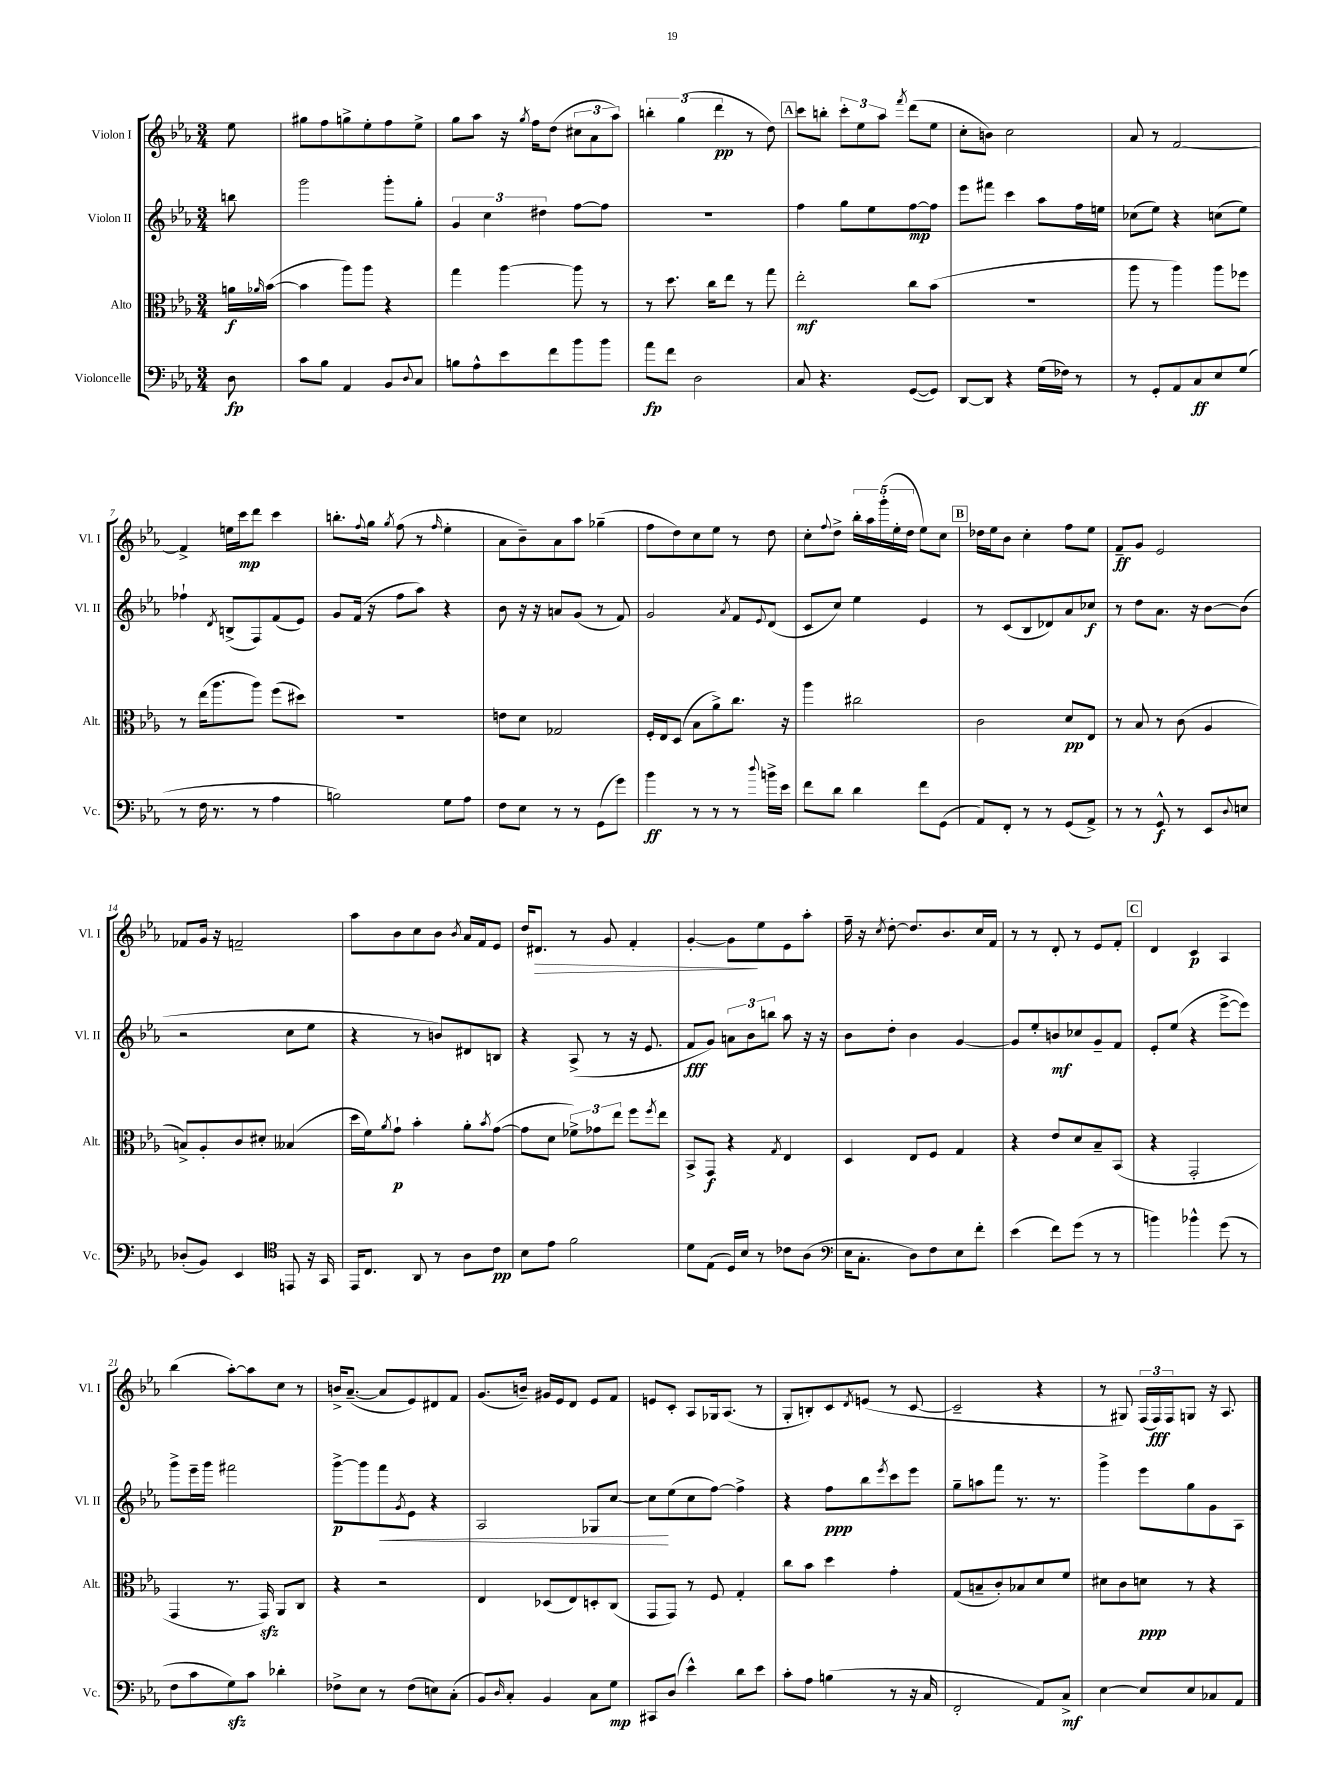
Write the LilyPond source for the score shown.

<<
\new StaffGroup <<
\new Staff = "s0" \with { instrumentName = "Violon I" shortInstrumentName = "Vl. I" } {
    \clef treble \key ees \major \numericTimeSignature \time 3/4 \partial 8
    ees''8 |
    gis''8 f''8 g''8-> ees''8-. f''8 ees''8-> |
    g''8 aes''8 r16 \acciaccatura { g''8 } f''16 d''8( \tuplet 3/2 { cis''8 aes'8 aes''8) } |
    \tuplet 3/2 { b''4-. g''4( d'''4\pp } r8 d''8) |
    \mark \markup { \box "A" } c'''8 b''8-. \tuplet 3/2 { c'''8-. ees''8 aes''8 } \acciaccatura { f'''8 } d'''8( ees''8 |
    c''8-. b'8) c''2 |
    aes'8 r8 f'2~ |
    f'4-> e''16 c'''16\mp d'''8 c'''4 |
    b''8.-. \appoggiatura { f''8 } g''16 \acciaccatura { g''8 } f''8( r8 \grace { f''16 } ees''4-. |
    aes'8 bes'8--) aes'8 aes''8 ges''4--( |
    f''8 d''8) c''8 ees''8 r8 d''8 |
    c''8-. \appoggiatura { f''8 } d''8-> \tuplet 5/4 { bes''16-. aes''16 g'''16-.( ees''16-. d''16 } ees''8) c''8 |
    \mark \markup { \box "B" } des''16 ees''16 bes'8 c''4-. f''8 ees''8 |
    f'8--\ff g'8 ees'2 |
    fes'8 g'16 r16 f'2-- |
    aes''8 bes'8 c''8 bes'8 \acciaccatura { bes'8 } aes'16 f'16 ees'8 |
    d''16 dis'8.\> r8 g'8 f'4-. |
    g'4~-. g'8\! ees''8 ees'8 aes''8-. |
    f''16-- r16 \acciaccatura { c''8 } d''8~-. d''8. bes'8. c''16 f'16 |
    r8 r8 d'8-. r8 ees'8 f'8-. |
    \mark \markup { \box "C" } d'4 c'4\p aes4 |
    bes''4( aes''8~-.) aes''8 c''8 r8 |
    b'16-> aes'8.~--( aes'8 ees'8) dis'8 f'8 |
    g'8.( b'16--) gis'16 ees'16 d'8 ees'8 f'8 |
    e'8 c'8-. aes8 ges16 aes8.( r8 |
    g8-. b8-.) c'8 \acciaccatura { d'8 } e'8( r8 c'8~ |
    c'2-- r4 |
    r8 gis8) \tuplet 3/2 { f16( f16\fff) f16 } g8 r16 aes8. \bar "|." |
}
\new Staff = "s1" \with { instrumentName = "Violon II" shortInstrumentName = "Vl. II" } {
    \clef treble \key ees \major \numericTimeSignature \time 3/4 \partial 8
    b''8 |
    g'''2 g'''8-. g''8-. |
    \tuplet 3/2 { g'4 c''4 dis''4 } f''8~ f''8 |
    R2. |
    \mark \markup { \box "A" } f''4 g''8 ees''8 f''8~\mp f''8 |
    ees'''8 fis'''8 c'''4 aes''8 f''16 e''16 |
    ces''8( ees''8) r4 c''8( ees''8) |
    fes''4-! \acciaccatura { d'8 } b8->( f8) f'8( ees'8) |
    g'8 f'16( r16 f''8 aes''8) r4 |
    bes'8 r16 r16 a'8 g'8( r8 f'8) |
    g'2 \acciaccatura { aes'8 } f'8 \appoggiatura { ees'8 } d'8( |
    c'8 c''8) ees''4 ees'4 |
    \mark \markup { \box "B" } r8 c'8( bes8 des'8) aes'8 ces''8\f |
    r8 d''8 aes'8. r16 bes'8~ bes'8( |
    r2 c''8 ees''8 |
    r4 r8 b'8) dis'8 b8 |
    r4 aes8->( r8 r16 ees'8. |
    f'8\fff g'8) \tuplet 3/2 { a'8 bes'8 b''8 } aes''8 r16 r16 |
    bes'8 d''8-. bes'4 g'4~ |
    g'8 ees''8-. b'8\mf ces''8 g'8-- f'8 |
    \mark \markup { \box "C" } ees'8-. ees''8( r4 ees'''8~-> ees'''8) |
    g'''8-> ees'''16-- g'''16 fis'''2 |
    g'''8~->\p g'''8 f'''8\< \acciaccatura { g'8 } ees'8 r4 |
    aes2 ges8 c''8~ |
    c''8\! ees''8( c''8 f''8~) f''4-> |
    r4 f''8\ppp bes''8 \acciaccatura { ees'''8 } c'''8 ees'''8 |
    g''8-- a''8 f'''8 r8. r8. |
    g'''4-> ees'''8 g''8 g'8 aes8 \bar "|." |
}
\new Staff = "s2" \with { instrumentName = "Alto" shortInstrumentName = "Alt." } {
    \clef alto \key ees \major \numericTimeSignature \time 3/4 \partial 8
    a'16\f \grace { aes'16 } bes'16~( |
    bes'4 aes''8) aes''8 r4 |
    g''4 aes''4~ aes''8 r8 |
    r8 d''8. c''16 ees''8 r8 g''8 |
    \mark \markup { \box "A" } ees''2-.\mf c''8 bes'8( |
    R2. |
    aes''8 r8 aes''4) aes''8 fes''8 |
    r8 ees''16( aes''8. aes''8) f''8( dis''8) |
    R2. |
    e'8 d'8 ges2 |
    f16-. ees16 d8( bes8 aes'8->) c''8. r16 |
    aes''4 cis''2 |
    \mark \markup { \box "B" } c'2 d'8\pp ees8 |
    r8 bes8 r8 c'8( aes4 |
    b8->) aes8-. c'8 dis'8-. beses4( |
    d''16 f'16) \acciaccatura { aes'8 } g'8-!\p bes'4-. aes'8-. \acciaccatura { bes'8 } g'8~( |
    g'8 d'8 \tuplet 3/2 { fes'8->) ges'8 ees''8 } f''8 \acciaccatura { f''8 } ees''8 |
    bes,8-> g,8\f r4 \acciaccatura { g8 } ees4 |
    d4 ees8 f8 g4 |
    r4 ees'8 d'8 bes8-- bes,8( |
    \mark \markup { \box "C" } r4 g,2-. |
    g,4 r8. g,16\sfz) aes,8 c8 |
    r4 r2 |
    ees4 des8( ees8) d8-. c8( |
    g,8 g,8) r8 f8 g4-. |
    c''8 bes'8 d''4 g'4-. |
    g8( b8-- c'8-.) bes8 d'8 f'8 |
    dis'8 c'8 d'8\ppp r8 r4 \bar "|." |
}
\new Staff = "s3" \with { instrumentName = "Violoncelle" shortInstrumentName = "Vc." } {
    \clef bass \key ees \major \numericTimeSignature \time 3/4 \partial 8
    d8\fp |
    c'8 bes8 aes,4 bes,8 \appoggiatura { d8 } c8 |
    b8 aes8-^ ees'8 f'8 bes'8 bes'8 |
    aes'8\fp f'8 d2 |
    \mark \markup { \box "A" } c8 r4. g,8~( g,8) |
    d,8~ d,8 r4 g16( fes16) r8 |
    r8 g,8-. aes,8 c8\ff ees8 g8( |
    r8 f16 r8. r8 aes4 |
    b2) g8 aes8 |
    f8 ees8 r8 r8 g,8( g'8) |
    bes'4\ff r8 r8 r8 \appoggiatura { d''8 } b'16-> ees'16 |
    f'8 d'8 d'4 f'8 g,8( |
    \mark \markup { \box "B" } aes,8) f,8-. r8 r8 g,8( aes,8->) |
    r8 r8 g,8-^\f r8 ees,8 \appoggiatura { d8 } e8 |
    des8-.( bes,8) ees,4 \clef tenor e,8 r16 g,16 |
    ees,16 c8. aes,8 r8 aes8 c'8\pp |
    bes8 ees'8 f'2 |
    d'8 ees8( d16) bes16 r8 ces'8 aes8( |
    \clef bass ees16 c8.-. d8) f8 ees8 f'8-. |
    ees'4( f'8) g'8( r8 r8 |
    \mark \markup { \box "C" } b'4) bes'4-^ g'8( r8 |
    f8 c'8 g8\sfz) c'8 des'4-. |
    fes8-> ees8 r8 fes8( e8) c8-.( |
    bes,8) \grace { d16 } c8-. bes,4 c8 g8\mp |
    cis,8 d8( ees'4-^) d'8 ees'8 |
    c'8-. aes8 b4( r8 r16 c16 |
    f,2-. aes,8) c8->\mf |
    ees4~ ees8 ees8 ces8 aes,8 \bar "|." |
}
>>
>>
